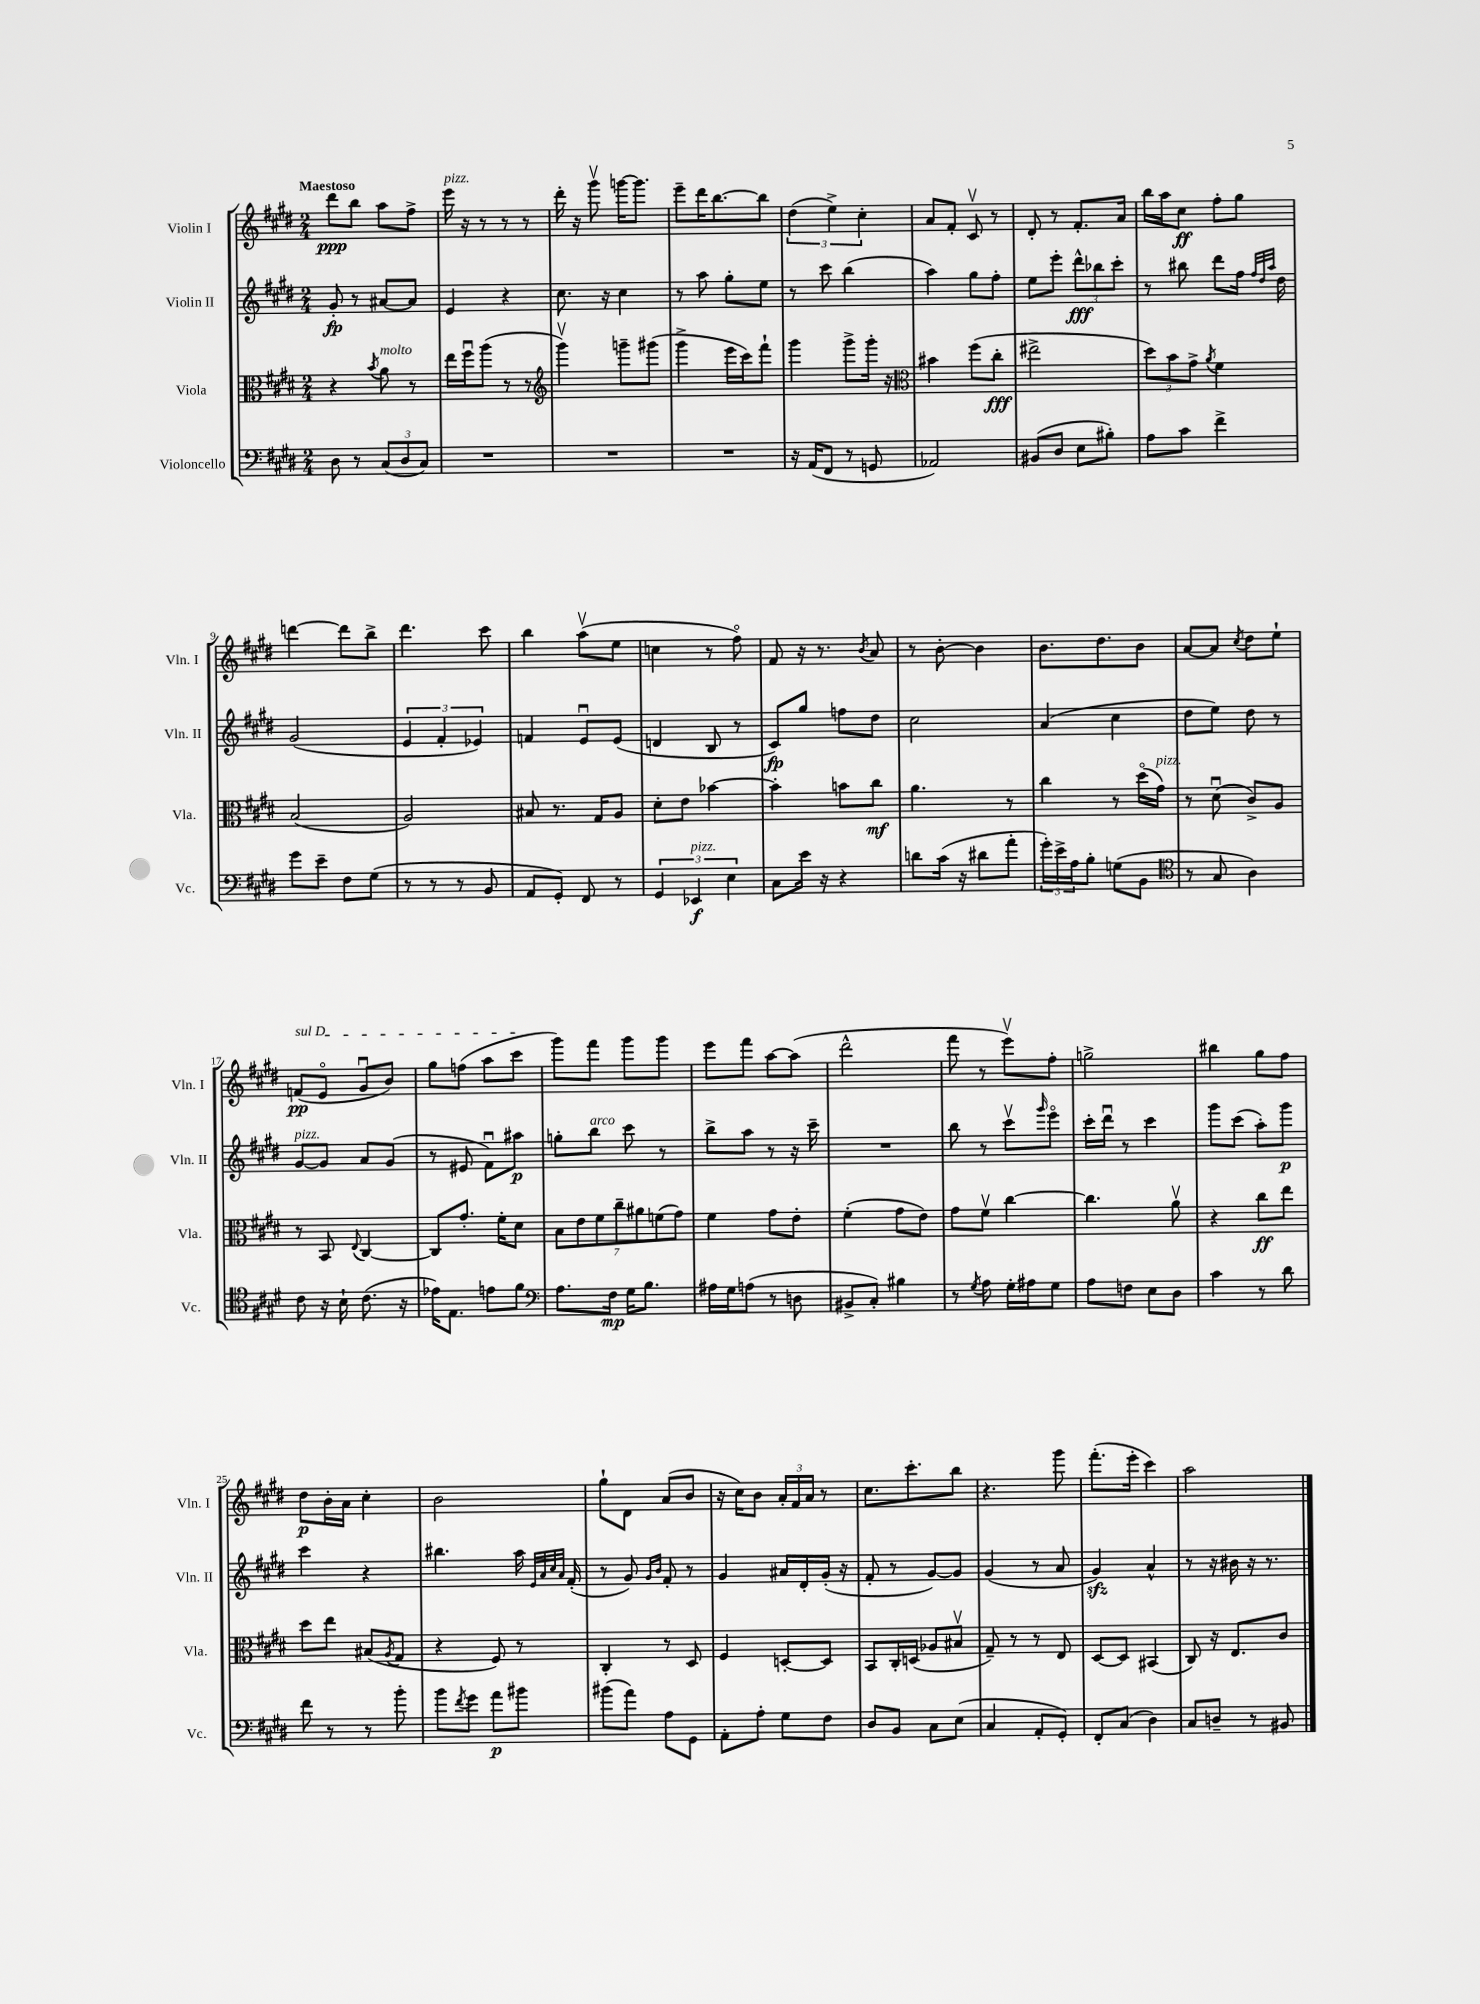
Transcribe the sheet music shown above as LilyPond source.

<<
\new StaffGroup <<
\new Staff = "s0" \with { instrumentName = "Violin I" shortInstrumentName = "Vln. I" } {
    \clef treble \key e \major \numericTimeSignature \time 2/4 \tempo "Maestoso"
    dis'''8\ppp b''8 a''8 fis''8-> |
    e'''16^\markup { \italic "pizz." } r16 r8 r8 r8 |
    dis'''16-. r16 gis'''8\upbow g'''16~ g'''8. |
    e'''8-- dis'''16 b''8.~ b''8 |
    \tuplet 3/2 { dis''4( e''4->) cis''4-. } |
    a'8 fis'8-. cis'8\upbow r8 |
    dis'8-. r8 fis'8.-. a'16 |
    b''16 a''16 cis''8\ff fis''8-. gis''8 |
    d'''4~ d'''8 b''8-> |
    dis'''4. cis'''8 |
    b''4 a''8\upbow( e''8 |
    c''4 r8 fis''8\flageolet) |
    fis'8 r16 r8. \acciaccatura { b'8 } a'8 |
    r8 b'8~-. b'4 |
    b'8. dis''8. b'8 |
    a'8~ a'8 \acciaccatura { cis''8 } dis''8 e''8-! |
    \once \override TextSpanner.bound-details.left.text = \markup { \italic "sul D" } f'8\pp\startTextSpan( e'8\flageolet gis'8\downbow b'8) |
    gis''8 f''8( a''8 cis'''8\stopTextSpan |
    gis'''8) fis'''8 gis'''8 gis'''8 |
    e'''8 fis'''8 a''8~ a''8( |
    dis'''2-^ |
    fis'''8 r8 e'''8\upbow) fis''8-. |
    g''2-> |
    bis''4 gis''8 fis''8 |
    dis''8\p b'16-. a'16 cis''4-. |
    b'2 |
    gis''8-! dis'8 a'8( b'8 |
    r16 cis''16) b'8 \tuplet 3/2 { a'16-. fis'16 a'16 } r8 |
    cis''8. cis'''8.-. b''8 |
    r4. gis'''8 |
    fis'''8.-.( e'''16-. cis'''4) |
    a''2 \bar "|." |
}
\new Staff = "s1" \with { instrumentName = "Violin II" shortInstrumentName = "Vln. II" } {
    \clef treble \key e \major \numericTimeSignature \time 2/4
    gis'8-.\fp r8 ais'8~ ais'8 |
    e'4 r4 |
    cis''8. r16 cis''4 |
    r8 a''8 gis''8-. e''8 |
    r8 cis'''8 b''4( |
    a''4) gis''8 fis''8-. |
    e''8 e'''8-. \tuplet 3/2 { dis'''8-^\fff bes''8 cis'''8-. } |
    r8 bis''8 dis'''8 fis''16 \grace { fis''32 dis''32 a''32 } dis''16 |
    gis'2( |
    \tuplet 3/2 { e'4 fis'4-. ees'4) } |
    f'4 e'8\downbow e'8( |
    d'4 b8 r8 |
    cis'8\fp) gis''8 f''8 dis''8 |
    cis''2 |
    a'4( cis''4 |
    dis''8 e''8) dis''8 r8 |
    gis'8~^\markup { \italic "pizz." } gis'8 a'8 gis'8( |
    r8 eis'8 fis'8\downbow) ais''8\p |
    g''8-. b''8^\markup { \italic "arco" } cis'''8 r8 |
    b''8-> a''8 r8 r16 cis'''16-- |
    R2 |
    b''8 r8 cis'''8\upbow \grace { gis'''16 } e'''8\flageolet |
    cis'''16-. dis'''16\downbow r8 cis'''4 |
    gis'''8 cis'''8( a''8-.) gis'''8\p |
    cis'''4 r4 |
    bis''4. a''16 \grace { e'32 a'32 cis''32 a'32 } fis'16-.( |
    r8 gis'8) \grace { gis'16 b'16 } fis'8-. r8 |
    gis'4 ais'16 dis'16-. gis'16-.( r16 |
    fis'8-. r8 gis'8~) gis'8 |
    gis'4( r8 a'8 |
    gis'4\sfz) a'4-^ |
    r8 r16 bis'16 r16 r8. \bar "|." |
}
\new Staff = "s2" \with { instrumentName = "Viola" shortInstrumentName = "Vla." } {
    \clef alto \key e \major \numericTimeSignature \time 2/4
    r4 \acciaccatura { b'8 } a'8^\markup { \italic "molto" } r8 |
    e''16 fis''16\downbow a''8( r8 r8 |
    \clef treble gis'''4\upbow) g'''8-- gis'''8( |
    gis'''4-> e'''16 cis'''16) fis'''8-! |
    gis'''4 gis'''8-> gis'''16-. r16 |
    \clef alto bis'4 fis''8( cis''8-.\fff |
    eis''2-> |
    \tuplet 3/2 { dis''8) b'8 gis'8-> } \acciaccatura { a'8 } fis'4 |
    b2( |
    a2) |
    bis8 r8. gis16 a8 |
    dis'8-. e'8 bes'4~ |
    bes'4-. b'8 cis''8\mf |
    a'4. r8 |
    cis''4 r8 dis''16\flageolet( gis'16^\markup { \italic "pizz." }) |
    r8 dis'8\downbow( cis'8->) a8 |
    r8 b,8 \appoggiatura { e8 } cis4~ |
    cis8 gis'8.-. fis'16-. dis'8 |
    \tuplet 7/4 { b8 e'8 fis'8 cis''8-- ais'8 f'8( gis'8) } |
    fis'4 gis'8 e'8-. |
    fis'4-.( gis'8 e'8) |
    gis'8 fis'8\upbow cis''4~ |
    cis''4. a'8\upbow |
    r4 cis''8\ff e''8 |
    dis''8 e''8 bis8( \acciaccatura { a8 } gis8 |
    r4 fis8) r8 |
    cis4-. r8 dis8 |
    fis4 d8~-. d8 |
    b,8 cis16-. d16( aes8 bis8\upbow |
    gis8--) r8 r8 e8 |
    dis8~ dis8 bis,4( |
    cis8) r16 e8. cis'8 \bar "|." |
}
\new Staff = "s3" \with { instrumentName = "Violoncello" shortInstrumentName = "Vc." } {
    \clef bass \key e \major \numericTimeSignature \time 2/4
    dis8 r8 \tuplet 3/2 { cis8( dis8 cis8) } |
    R2 |
    R2 |
    R2 |
    r16 a,16( fis,8 r8 g,8 |
    aes,2) |
    bis,8( dis8 e8 bis8-.) |
    a8 cis'8 fis'4-> |
    gis'8 e'8-- fis8 gis8( |
    r8 r8 r8 b,8 |
    a,8 gis,8-.) fis,8 r8 |
    \tuplet 3/2 { gis,4 ees,4\f^\markup { \italic "pizz." } e4 } |
    cis8 e'16 r16 r4 |
    d'8 cis'16( r16 dis'8 a'8-. |
    \tuplet 3/2 { gis'16-.) e'16-> a16 } b8-. g8( b,8 |
    \clef tenor r8 gis8 a4) |
    cis'8 r16 b16-! cis'8.( r16 |
    ees'16) e8. e'8 fis'8 |
    \clef bass a8. fis16\mp gis16 b8. |
    ais16 gis16 a8( r8 d8 |
    bis,8-> cis8-.) bis4 |
    r8 \acciaccatura { gis8 } a8 gis16-. ais16 gis8 |
    a8 f8 e8 dis8 |
    cis'4 r8 dis'8 |
    fis'8 r8 r8 b'8-. |
    b'8 \acciaccatura { fis'8 } gis'8 a'8\p bis'8 |
    bis'8( a'8) a8 gis,8 |
    a,8-. a8-. gis8 fis8 |
    dis8 b,8 cis8 e8( |
    cis4 a,8-. gis,8-.) |
    fis,8-. cis8( dis4) |
    cis8 d8-- r8 bis,8 \bar "|." |
}
>>
>>
